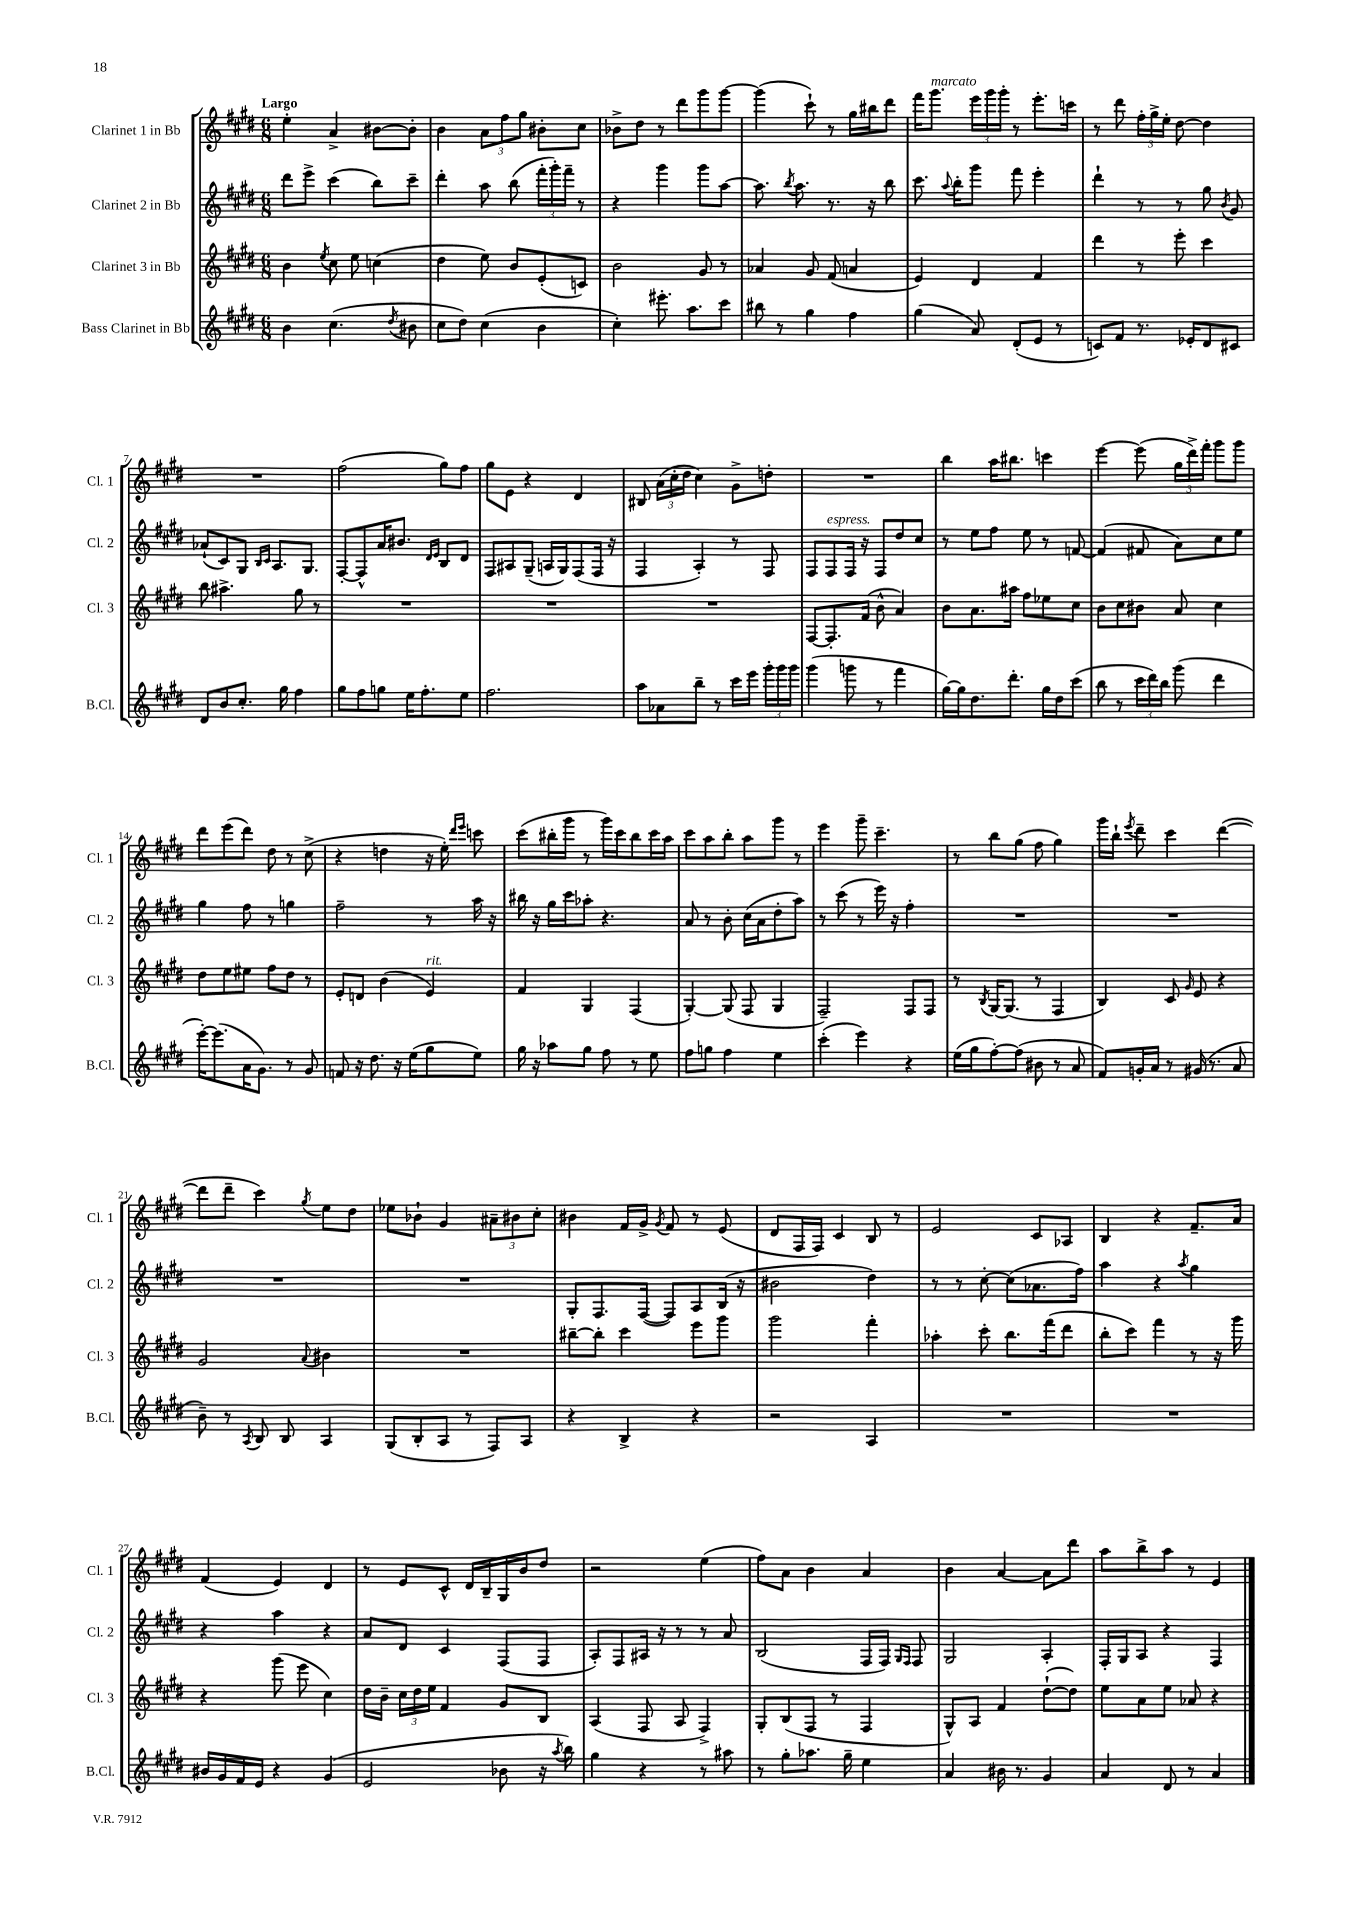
<<
\new StaffGroup <<
\new Staff = "s0" \with { instrumentName = "Clarinet 1 in Bb" shortInstrumentName = "Cl. 1" } {
    \clef treble \key e \major \numericTimeSignature \time 6/8 \tempo "Largo"
    \autoBeamOff e''4-. a'4-> bis'8[~ bis'8]-. |
    b'4 \tuplet 3/2 { a'8[ fis''8 gis''8] } bis'8[-. cis''8] |
    bes'8[-> dis''8] r8 dis'''8[ gis'''8 gis'''8]~ |
    gis'''4( cis'''8-!) r8 gis''16[ bis''16 dis'''8] |
    fis'''16[ gis'''8.]^\markup { \italic "marcato" } \tuplet 3/2 { e'''16[ gis'''16 gis'''16]-. } r8 e'''8.[-. c'''16] |
    r8 dis'''8 \tuplet 3/2 { fis''16[-. gis''16-> e''16]-. } dis''8~ dis''4 |
    R2. |
    fis''2( gis''8[) fis''8] |
    gis''8[ e'8] r4 dis'4 |
    bis8 \tuplet 3/2 { a'16[( cis''16-. dis''16] } cis''4) gis'8[-> d''8]-. |
    R2. |
    b''4 a''16[ bis''8.] c'''4 |
    e'''4~ e'''8( \tuplet 3/2 { gis''16[ dis'''16->) fis'''16]-. } gis'''8[ gis'''8] |
    dis'''8[ e'''8( dis'''8]) dis''8 r8 cis''8->( |
    r4 d''4 r16 e''16-.) \grace { dis'''16[ e'''16] } c'''8 |
    cis'''8[( bis''16-. gis'''16] r8 gis'''16[) cis'''16 bis''8 cis'''16 a''16] |
    cis'''8[ a''8 b''8]-. a''8[ gis'''8] r8 |
    e'''4 gis'''8-- cis'''4.-- |
    r8 b''8[ gis''8]( fis''8 gis''4) |
    gis'''16[ b''16]-! \acciaccatura { e'''8 } dis'''8-- cis'''4 dis'''4~( |
    dis'''8[ dis'''8]-- cis'''4) \acciaccatura { gis''8 } e''8[ dis''8] |
    ees''8[ bes'8]-! gis'4 \tuplet 3/2 { ais'8[-- bis'8 cis''8]-. } |
    bis'4 fis'16[ gis'16]-> \acciaccatura { gis'8 } fis'8 r8 e'8( |
    dis'8[ fis16 fis16]) cis'4 b8 r8 |
    e'2 cis'8[ aes8] |
    b4 r4 fis'8.[-- a'16] |
    fis'4( e'4) dis'4 |
    r8 e'8[ cis'8]-^ dis'16[ b16-- gis16 b'16 dis''8] |
    r2 e''4( |
    fis''8[) a'8] b'4 a'4 |
    b'4 a'4~ a'8[ dis'''8] |
    a''8[ b''8-> a''8] r8 e'4 \bar "|." |
}
\new Staff = "s1" \with { instrumentName = "Clarinet 2 in Bb" shortInstrumentName = "Cl. 2" } {
    \clef treble \key e \major \numericTimeSignature \time 6/8
    \autoBeamOff dis'''8[ e'''8]-> cis'''4( b''8[) cis'''8]-- |
    dis'''4-. a''8 b''8( \tuplet 3/2 { fis'''16[-. gis'''16-.) fis'''16]-- } r8 |
    r4 gis'''4 gis'''8[ a''8]~ |
    a''8. \acciaccatura { b''8 } a''8. r8. r16 b''8 |
    cis'''8. \appoggiatura { a''8 } b''16[-. gis'''8] fis'''8 e'''4-. |
    dis'''4-! r8 r8 gis''8 \acciaccatura { b'8 } gis'8 |
    aes'8[-!( cis'8) gis8] \grace { b16[ cis'16] } a8.[ gis8.] |
    fis8[~-. fis8-^ a'16 bis'8.] \grace { dis'16[ e'16] } b8[ dis'8] |
    fis8[ ais8 gis8]--( a16[ gis16) fis8( fis16] r16 |
    fis4 a4-.) r8 fis8 |
    fis8[ fis8^\markup { \italic "espress." } fis16] r16 fis8[ dis''8 cis''8] |
    r8 e''8[ fis''8] e''8 r8 f'8~ |
    f'4( fis'8 a'8[) cis''8 e''8] |
    gis''4 fis''8 r8 g''4 |
    fis''2-- r8 a''16 r16 |
    bis''16 r16 gis''16[ cis'''16 aes''8]-. r4. |
    a'8 r8 b'8-. cis''16[( a'16 dis''8-. a''8]) |
    r8 cis'''8( r8 e'''16) r16 fis''4-. |
    R2. |
    R2. |
    R2. |
    R2. |
    gis8[-. fis8. fis16]~( fis8[) a8 b16]( r16 |
    bis'2 dis''4) |
    r8 r8 cis''8~-. cis''8[( aes'8. fis''16]) |
    a''4 r4 \acciaccatura { a''8 } gis''4 |
    r4 a''4 r4 |
    a'8[ dis'8] cis'4 fis8[( fis8] |
    a8[-.) fis8 ais16] r16 r8 r8 a'8 |
    b2( fis16[ fis16]) \grace { gis16[ fis16] } fis8 |
    gis2 a4-. |
    fis16[-. gis16 a8] r4 fis4 \bar "|." |
}
\new Staff = "s2" \with { instrumentName = "Clarinet 3 in Bb" shortInstrumentName = "Cl. 3" } {
    \clef treble \key e \major \numericTimeSignature \time 6/8
    \autoBeamOff b'4 \acciaccatura { e''8 } cis''8 e''8 c''4( |
    dis''4 e''8) b'8[ e'8-.( c'8]) |
    b'2 gis'8 r8 |
    aes'4 gis'8 fis'8( a'4 |
    e'4) dis'4 fis'4 |
    dis'''4 r8 e'''8-. cis'''4 |
    b''8 ais''4.-> gis''8 r8 |
    R2. |
    R2. |
    R2. |
    fis8[~ fis8.-. fis'16]( b'8-^ a'4) |
    b'8[ a'8. ais''16] fis''8[ ees''8 cis''8] |
    b'8[ cis''8 bis'8] a'8 cis''4 |
    dis''8[ e''8 eis''8] fis''8[ dis''8] r8 |
    e'8[-. d'8] b'4( e'4^\markup { \italic "rit." }) |
    fis'4 gis4 fis4( |
    gis4~-.) gis8( fis8 gis4 |
    fis2--) fis8[ fis8] |
    r8 \acciaccatura { b8 } gis16[~ gis8.]( r8 fis4 |
    b4) cis'8 \grace { gis'16 } e'8 r4 |
    gis'2 \appoggiatura { a'8 } bis'4 |
    R2. |
    bis''8[~-- bis''8]-. cis'''4 e'''8[ gis'''8] |
    gis'''2 fis'''4-. |
    aes''4-. cis'''8-. b''8.[ fis'''16( dis'''8] |
    b''8[-. cis'''8]) fis'''4 r8 r16 gis'''16 |
    r4 gis'''8( e'''8 cis''4) |
    dis''16[ b'16]-- \tuplet 3/2 { cis''16[ dis''16 e''16] } fis'4 gis'8[ b8] |
    a4( fis8 a8 fis4->) |
    gis8[-. b8( fis8] r8 fis4 |
    gis8[-^) a8] fis'4 dis''8[~-!( dis''8]) |
    e''8[ a'8 e''8] aes'8 r4 \bar "|." |
}
\new Staff = "s3" \with { instrumentName = "Bass Clarinet in Bb" shortInstrumentName = "B.Cl." } {
    \clef treble \key e \major \numericTimeSignature \time 6/8
    \autoBeamOff b'4 cis''4.( \acciaccatura { dis''8 } bis'8 |
    cis''8[ dis''8]) cis''4( b'4 |
    cis''4-.) eis'''8.-. a''8.[ cis'''8] |
    bis''8 r8 gis''4 fis''4 |
    gis''4( a'8) dis'8[-.( e'8] r8 |
    c'8[) fis'8] r8. ees'16[-. dis'8 cis'8] |
    dis'8[ b'8 cis''8.]-. gis''16 fis''4 |
    gis''8[ fis''8 g''8] e''16[ fis''8.-. e''8] |
    fis''2. |
    a''8[ aes'8 b''8]-- r8 cis'''16[ e'''16] \tuplet 3/2 { gis'''16[-. gis'''16 gis'''16] } |
    gis'''4( g'''8 r8 fis'''4 |
    gis''16[~) gis''16 dis''8. dis'''8.]-. gis''16[ dis''16 cis'''8]( |
    b''8 r8 \tuplet 3/2 { cis'''16[ dis'''16) b''16] } gis'''8( dis'''4 |
    e'''16[~-.) e'''8.( a'16 gis'8.]) r8 gis'8 |
    f'8 r16 dis''8. r16 e''16[( gis''8 e''8]) |
    gis''16 r16 aes''8[ gis''8] fis''8 r8 e''8 |
    fis''8[ g''8] fis''4 e''4 |
    cis'''4-.( e'''4) r4 |
    e''16[( gis''16 fis''8~-.) fis''8]( bis'8 r8 a'8 |
    fis'8[) g'16-. a'16] r8 gis'16( r8. a'8 |
    b'8--) r8 \acciaccatura { a8 } b8 b8 a4 |
    gis8[( b8-. a8] r8 fis8[) a8] |
    r4 b4-> r4 |
    r2 a4 |
    R2. |
    R2. |
    bis'16[ gis'16 fis'16 e'16] r4 gis'4( |
    e'2 bes'8 r16 \acciaccatura { a''8 } b''16) |
    gis''4 r4 r8 ais''8 |
    r8 gis''8[-. aes''8.] gis''16-- e''4 |
    a'4 bis'16 r8. gis'4 |
    a'4 dis'8 r8 a'4 \bar "|." |
}
>>
>>
